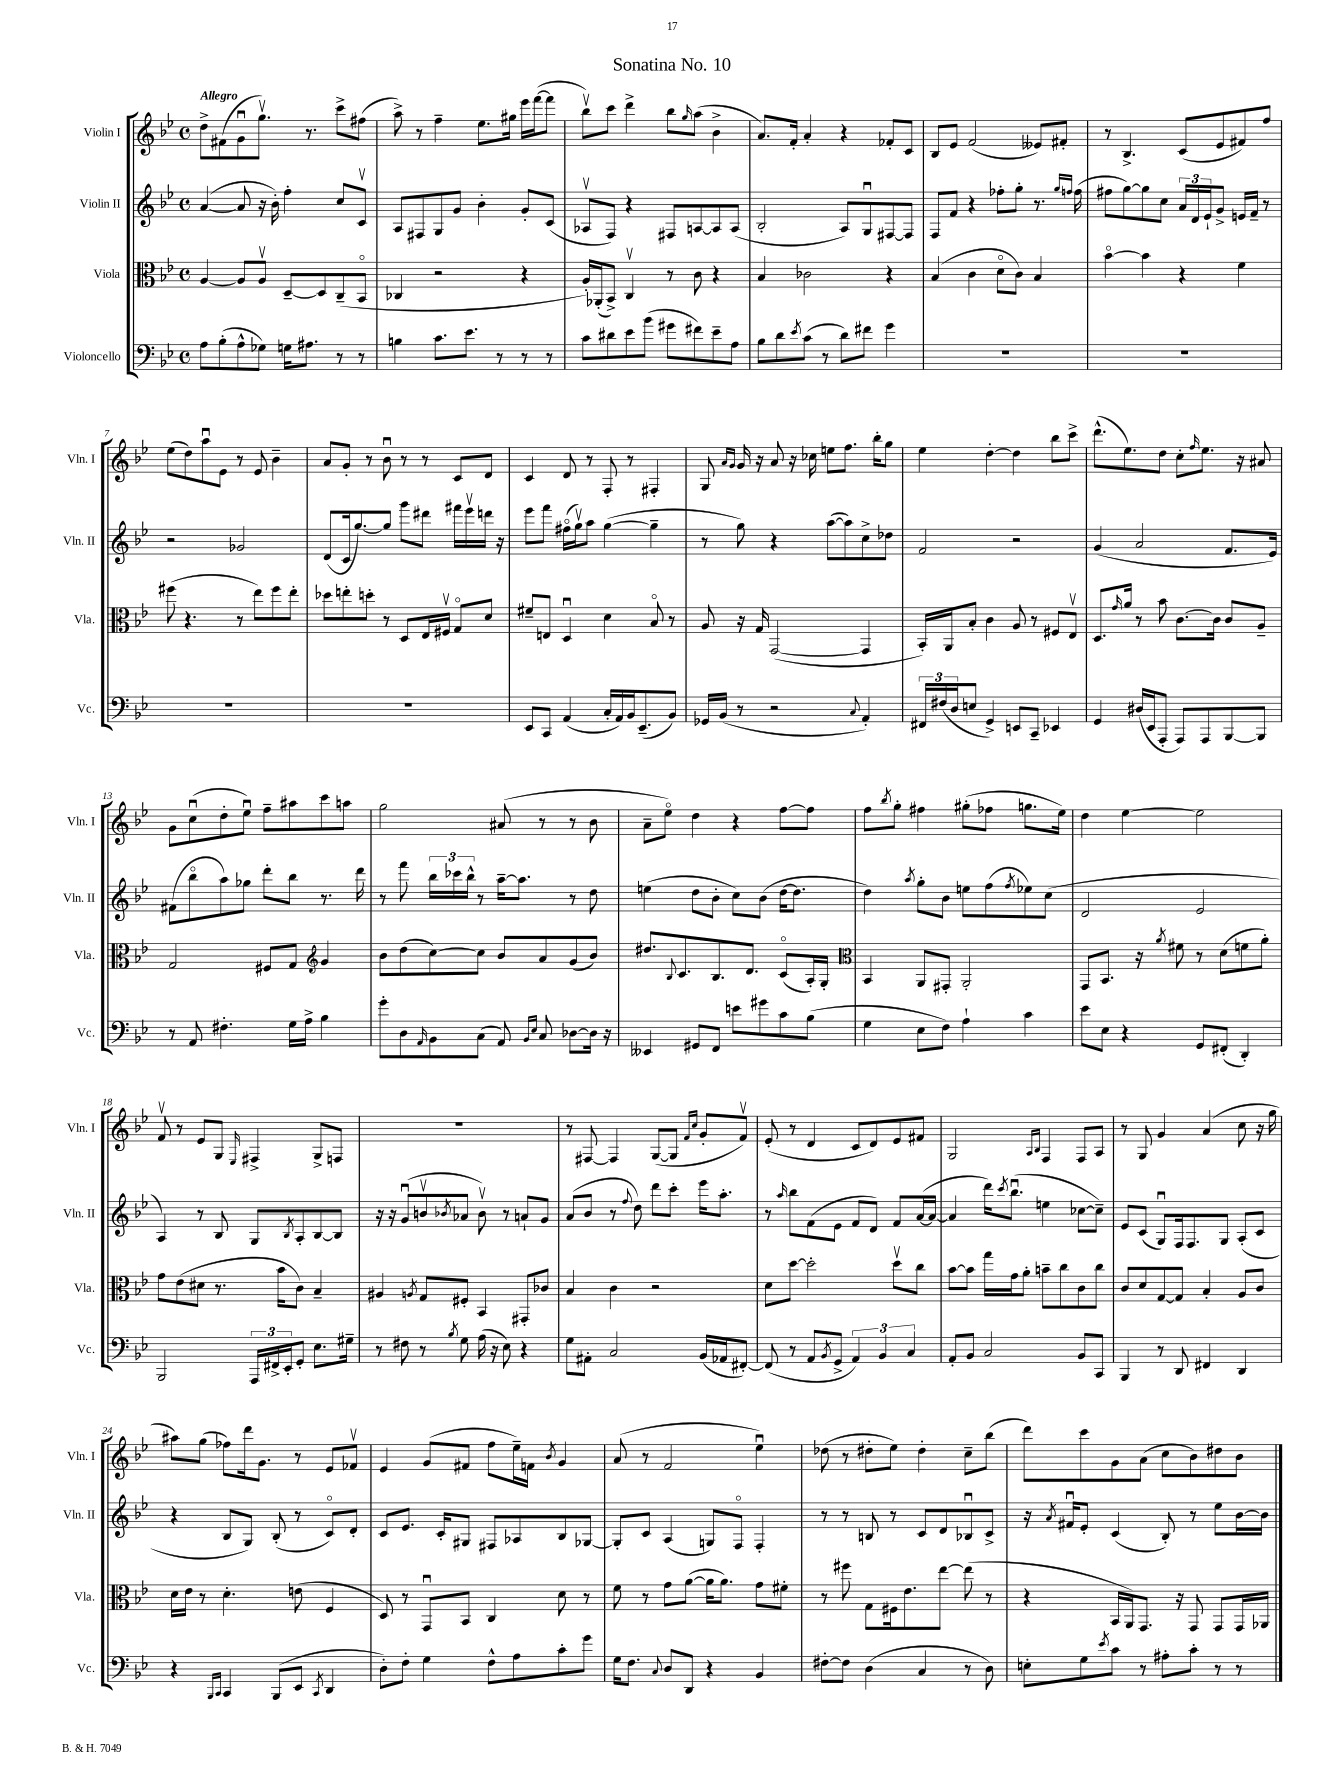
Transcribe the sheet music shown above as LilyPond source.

\header { title = "Sonatina No. 10" }
<<
\new StaffGroup <<
\new Staff = "s0" \with { instrumentName = "Violin I" shortInstrumentName = "Vln. I" } {
    \clef treble \key bes \major \defaultTimeSignature \time 4/4 \tempo "Allegro"
    d''8-> fis'8( g'8\downbow g''8.\upbow) r8. c'''8-> fis''8( |
    a''8->) r8 f''4-- ees''8. gis''16 ees'''16 f'''16~( f'''8 |
    bes''8\upbow) c'''8 d'''4-> bes''8 \grace { g''16 } a''8( bes'4-> |
    a'8.) f'16-. a'4-. r4 fes'8-. c'8 |
    bes8 ees'8 f'2( eeses'8) fis'8-. |
    r8 bes4.-> c'8( ees'8 fis'8) f''8 |
    ees''8( d''8) a''8\downbow ees'8 r8 ees'8 bes'4-- |
    a'8 g'8-. r8 bes'8\downbow r8 r8 c'8 d'8 |
    c'4 d'8 r8 f8-. r8 fis4-. |
    g8 \grace { a'16 g'16 } g'16 r16 a'8 r16 ces''16 e''8 f''8. bes''16-. g''8 |
    ees''4 d''4~-. d''4 bes''8 c'''8-> |
    d'''8.-^( ees''8.) d''8 c''8-. \grace { f''16 } ees''8. r16 ais'8 |
    g'8 c''8\downbow( d''8-. ees''8\downbow) f''8-- ais''8 c'''8 a''8 |
    g''2 ais'8( r8 r8 bes'8 |
    a'8-- ees''8\flageolet) d''4 r4 f''8~ f''8 |
    f''8 \acciaccatura { bes''8 } g''8-. fis''4 gis''8-.( fes''8 g''8. ees''16) |
    d''4 ees''4~ ees''2 |
    f'8\upbow r8 ees'8 g8 \grace { ees16 } fis4-> g8-> f8 |
    R1 |
    r8 fis8~ fis4 g8~( g8 \grace { f'16 c''16 } g'8-. f'8\upbow) |
    ees'8-.( r8 d'4 c'8 d'8) ees'8 fis'8 |
    g2 \grace { a16 bes16 } f4 f8 a8 |
    r8 g8 g'4 a'4( c''8 r16 g''16 |
    ais''8) g''8( fes''8) d'''16 g'8. r8 ees'8 fes'8\upbow |
    ees'4 g'8( fis'8 f''8 ees''16--) f'16 \acciaccatura { bes'8 } g'4 |
    a'8( r8 f'2 ees''4\downbow) |
    des''8( r8 dis''8-. ees''8) dis''4-. c''8-- bes''8( |
    d'''8) c'''8 g'8 a'8( c''8 bes'8) dis''8 bes'8 \bar "|." |
}
\new Staff = "s1" \with { instrumentName = "Violin II" shortInstrumentName = "Vln. II" } {
    \clef treble \key bes \major \defaultTimeSignature \time 4/4
    a'4~( a'8 r16 bes'16-.) f''4-. c''8 c'8\upbow |
    a8 fis8 g8 g'8 bes'4-. g'8-. c'8( |
    aes8\upbow f8) r4 fis8 a8~ a8 a8( |
    bes2-. a8) g8\downbow fis8~ fis8 |
    f8 f'8 r4 fes''8-. g''8-. r8. \grace { g''16 f''16 } f''16( |
    fis''8 g''8~) g''8 c''8 \tuplet 3/2 { a'16 d'16 ees'16-! } g'8-> e'16 f'16-- r8 |
    r2 ges'2 |
    d'8( c'16 g''8.~) g''8 g'''8 dis'''8 fis'''16 ees'''16\upbow d'''16 r16 |
    ees'''8 f'''8 fis''16\flageolet( g''16\upbow) a''8 g''4~( g''4-- |
    r8 g''8) r4 a''8~( a''8) c''8-> des''8 |
    f'2 r2 |
    g'4( a'2 f'8. ees'16) |
    fis'8( bes''8\flageolet a''8) ges''8 d'''8-. bes''8 r8. d'''16 |
    r8 f'''8 \tuplet 3/2 { bes''16 ces'''16 bes''16-^ } r8 a''16~-- a''8. r8 d''8 |
    e''4( d''8 bes'8-. c''8) bes'8( d''16~ d''8. |
    d''4) \acciaccatura { a''8 } g''8-. bes'8 e''8 f''8( \acciaccatura { f''8 } ees''8) c''8( |
    d'2 ees'2 |
    a4) r8 bes8 g8 \acciaccatura { bes8 } a8-. bes8~ bes8 |
    r16 r16 g'8\downbow( b'8\upbow \acciaccatura { bes'8 } aes'8 bes'8\upbow) r8 a'8-! g'8 |
    a'8( bes'8 r8 \appoggiatura { f''8 } d''8) d'''8 c'''8-. ees'''16 a''8.-. |
    r8 \grace { a''16 } bes''8 f'8( ees'8 f'8 d'8) f'8 a'16~( a'16~ |
    a'4 d'''16) \acciaccatura { c'''8 } bes''8.\downbow( e''4 ces''8~ ces''8--) |
    ees'8 c'8( g8\downbow) f16 f8. g8 a8-.( c'8 |
    r4 bes8 g8) bes8-.( r8 c'8\flageolet) d'8-. |
    c'8 ees'8. c'16-. gis8 fis8 aes8 bes8 ges8~ |
    ges8-. c'8 a4( g8) f8\flageolet f4-. |
    r8 r8 b8 r8 c'8 d'8 bes8\downbow c'8-> |
    r16 \acciaccatura { a'8 } fis'16\downbow ees'8-. c'4( bes8-.) r8 ees''8 bes'16~ bes'16 \bar "|." |
}
\new Staff = "s2" \with { instrumentName = "Viola" shortInstrumentName = "Vla." } {
    \clef alto \key bes \major \defaultTimeSignature \time 4/4
    a4~ a8 a8\upbow d8~-- d8 c8--( bes,8\flageolet |
    ces4 r2 r4 |
    a16-.) aes,16-.( bes,8->) c4\upbow r8 c'8 r4 |
    bes4 ces'2 r4 |
    bes4( c'4 d'8\flageolet c'8) bes4 |
    bes'4~\flageolet bes'4 r4 f'4 |
    fis''8( r4. r8 ees''8) fis''8 ees''8-. |
    des''8 e''8-. d''8-. r8 d8 ees16 fis16\upbow g8\flageolet d'8 |
    fis'8-- e8 d4\downbow d'4 bes8\flageolet r8 |
    a8 r16 g16 g,2~( g,4 |
    bes,16-.) a,16 bes8-. c'4 a8 r8 fis8 ees8\upbow |
    d8. \grace { g'16 } a'16 r8 bes'8 c'8.~ c'16 c'8 a8-- |
    g2 fis8 g8 \clef treble g'4 |
    bes'8 d''8( c''8~) c''8 bes'8 a'8 g'8( bes'8) |
    dis''8. \appoggiatura { bes8 } c'8. bes8. d'8. c'8\flageolet( a16-.) g16-. |
    \clef alto bes,4 a,8 gis,8-. a,2-. |
    g,8 bes,8. r16 \acciaccatura { a'8 } fis'8 r8 d'8( f'8 a'8-.) |
    g'8 ees'8( dis'8 r8. bes'16 c'8) bes4-- |
    ais4 \acciaccatura { a8 } g8 fis8-. bes,4 gis,8-. ces'8 |
    bes4 c'4 r2 |
    d'8 d''8~ d''2-. d''8\upbow c''8 |
    bes'8~ bes'8 g''16 g'16 a'8-. b'8-- c''8 c'8 c''8 |
    c'8 d'8 g8~ g8 bes4-. a8 c'8 |
    d'16 ees'16 r8 d'4.-. e'8( f4 |
    d8) r8 g,8\downbow bes,8 c4 d'8 r8 |
    f'8 r8 g'8 a'8~( a'16 a'8.) g'8 fis'8-. |
    r8 fis''8 g8 fis16 ees'8. ees''8~ ees''8( r8 |
    r4 bes,16 a,16) g,8. r16 g,8 g,8 g,16 aes,16 \bar "|." |
}
\new Staff = "s3" \with { instrumentName = "Violoncello" shortInstrumentName = "Vc." } {
    \clef bass \key bes \major \defaultTimeSignature \time 4/4
    a8 bes8-.( a8-^ ges8) g16 ais8. r8 r8 |
    b4 c'8. ees'8. r8 r8 r8 |
    c'8 dis'8 ees'8 bes'8( gis'8 fis'8) ees'8-- a8 |
    bes8 d'8 \acciaccatura { ees'8 } c'8( r8 d'8) fis'8 g'4 |
    R1 |
    R1 |
    R1 |
    R1 |
    ees,8 c,8 a,4( c16-. a,16) bes,16 ees,8.--( bes,8) |
    ges,16 bes,16( r8 r2 \appoggiatura { c8 } a,4-.) |
    \tuplet 3/2 { fis,16 fis16( d16 } e8 g,4->) e,8 c,8-- ees,4 |
    g,4 dis16( ees,16 a,,8-. a,,8) a,,8 bes,,8~ bes,,8 |
    r8 a,8 fis4.-. g16 a16-> bes4 |
    g'8-. d8 \grace { a,16 } bes,8 c8( a,8) \grace { bes,16 ees16 } c8 des8~ des16 r16 |
    eeses,4 gis,8 f,8 e'8 gis'8 c'8 bes8( |
    g4 ees8 f8) a4-! c'4 |
    ees'8 ees8 r4 g,8 fis,8-.( d,4-.) |
    bes,,2 \tuplet 3/2 { a,,16 fis,16-> ees,16-. } g,8-. ees8. gis16-- |
    r8 fis8 r8 \acciaccatura { bes8 } g8 a16( r16 ees8) r4 |
    g8 ais,8-. c2 bes,16( aes,16 fis,8~-.) |
    fis,8( r8 a,8 \acciaccatura { bes,8 } g,8-> \tuplet 3/2 { a,4) bes,4 c4 } |
    a,8-. bes,8 c2 bes,8 c,8 |
    bes,,4 r8 d,8 fis,4 d,4 |
    r4 \grace { bes,,16 c,16 } c,4 bes,,8( ees,8 \acciaccatura { c,8 } d,4 |
    d8-.) f8-. g4 f8-^ a8 c'8-. g'8 |
    g16 f8. \appoggiatura { c8 } d8 d,8 r4 bes,4 |
    fis8~-. fis8 d4( c4 r8 d8) |
    e8-. g8 \acciaccatura { ees'8 } c'8 r8 ais8-. c'8-. r8 r8 \bar "|." |
}
>>
>>
